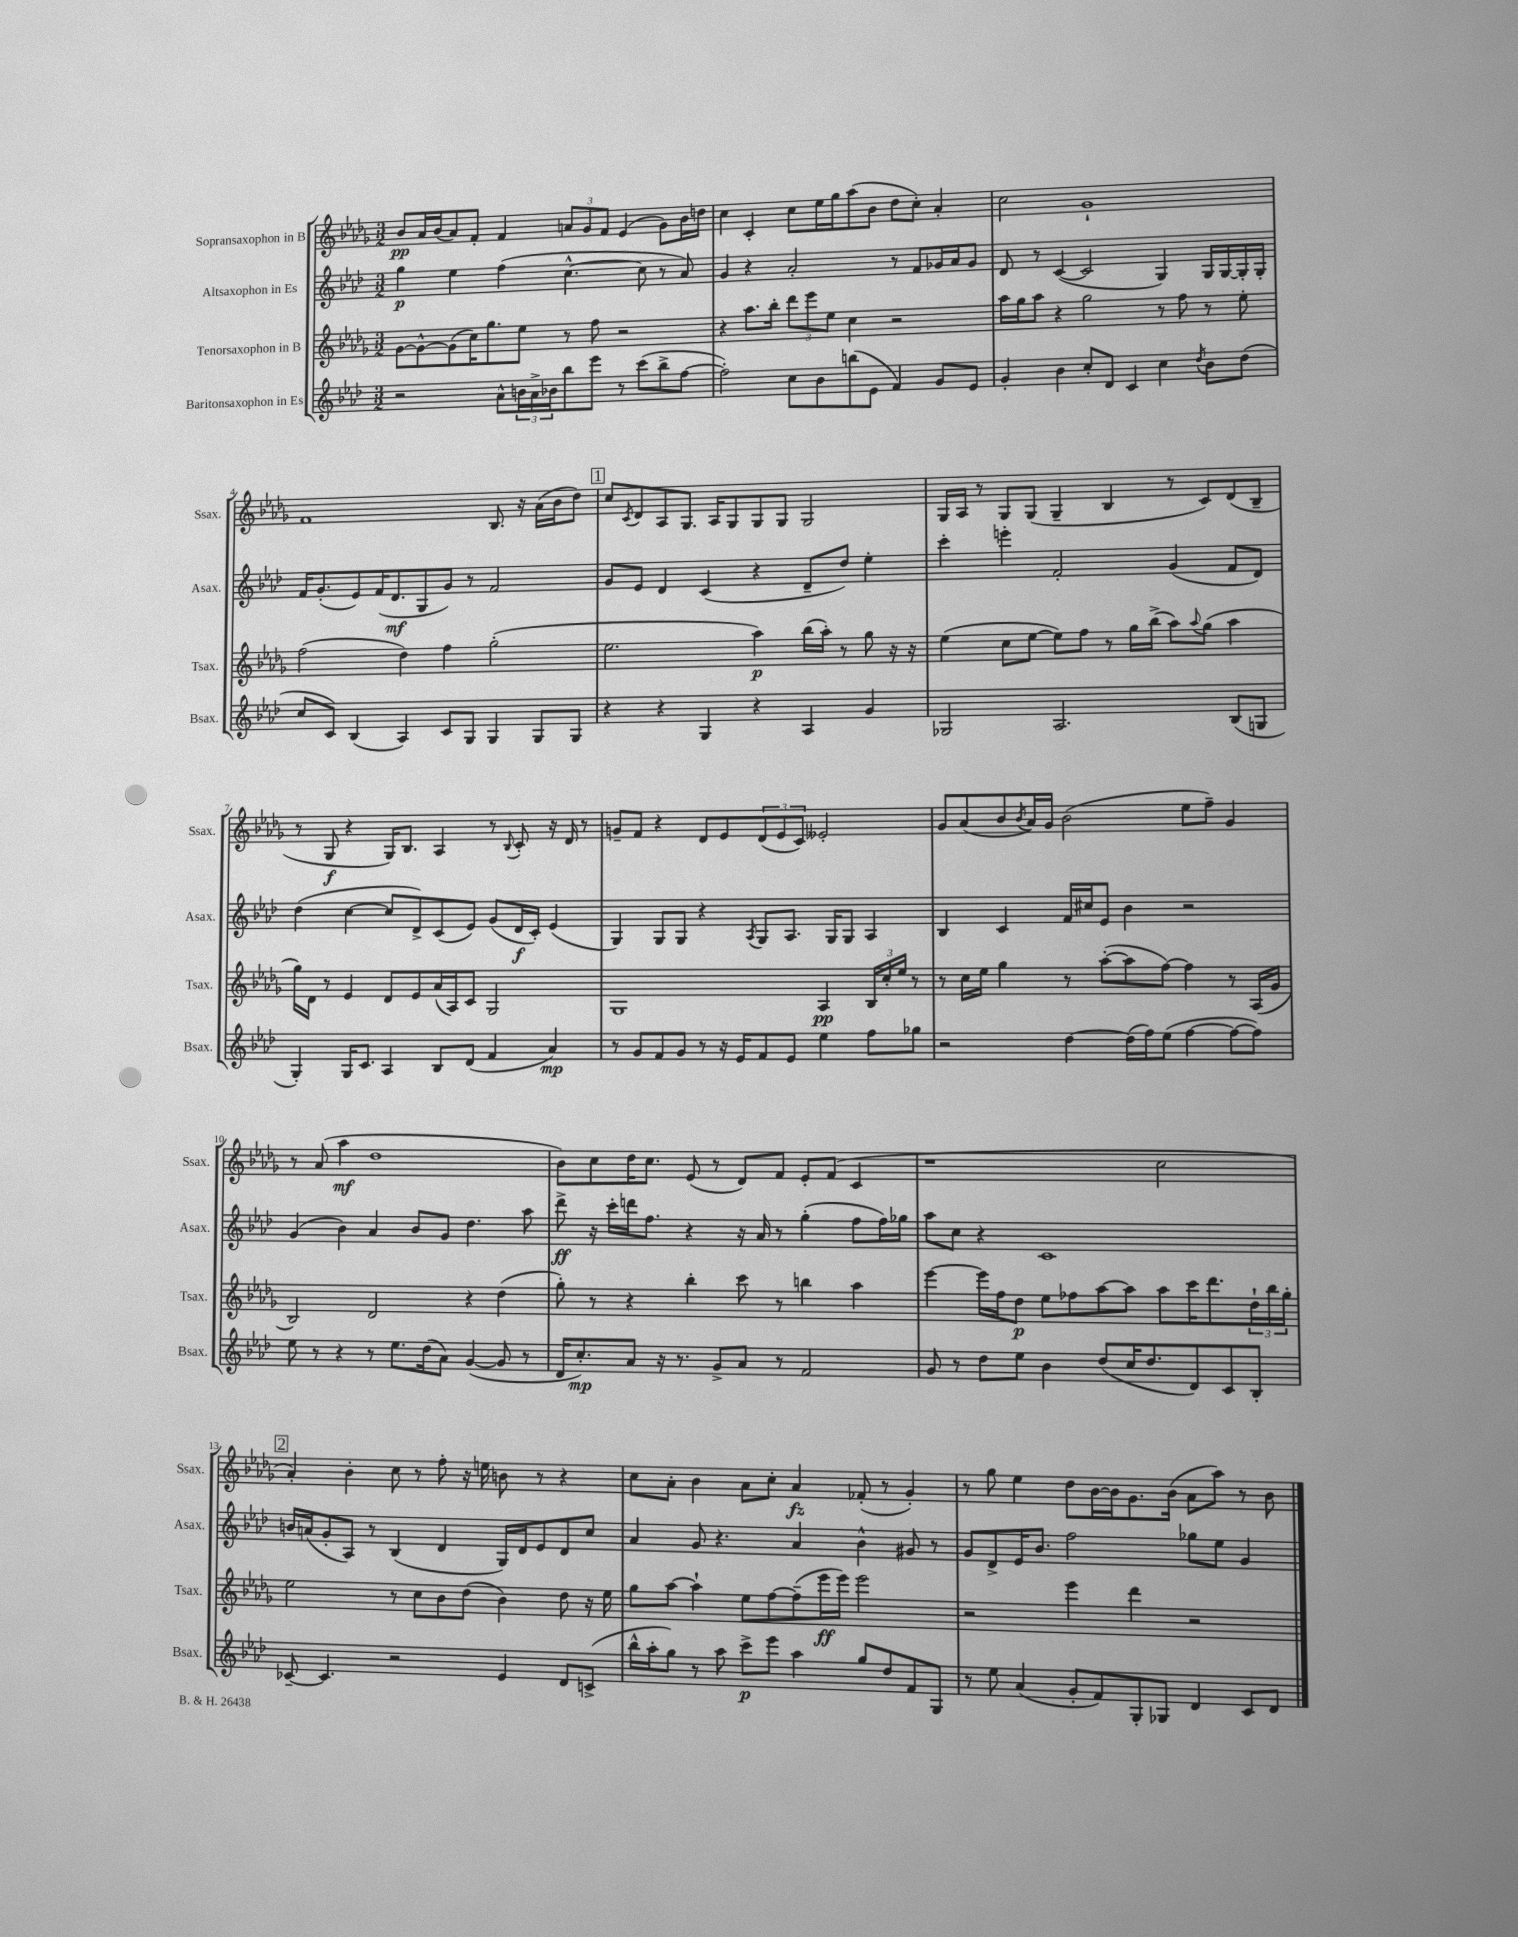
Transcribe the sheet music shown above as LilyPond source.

<<
\new StaffGroup <<
\new Staff = "s0" \with { instrumentName = "Sopransaxophon in B" shortInstrumentName = "Ssax." } {
    \clef treble \key des \major \numericTimeSignature \time 3/2
    bes'8\pp aes'16 bes'16( aes'8) f'8-. f'4 \tuplet 3/2 { a'8 ges'8 f'8 } ees'4( ges'8) bes'16 d''16 |
    c''4 c'4-. c''8 ees''16 ges''16 aes''8( bes'8 des''8 c''8-.) aes'4-. |
    c''2 ges'1-! |
    f'1 bes8. r16 aes'16( bes'16 des''8) |
    \mark \markup { \box "1" } c''8 \acciaccatura { c'8 } des'8 aes8 ges8. aes16 ges8 ges8 ges8 ges2 |
    ges16 aes16 r8 ges8 ges8( ges4-- bes4 r8 c'8) des'8( bes8-- |
    r8 ges8\f r4 ges16) bes8. aes4 r8 \appoggiatura { bes8 } c'8-. r16 des'16 r8 |
    g'8-- f'8 r4 des'8 ees'8 \tuplet 3/2 { des'8( ees'8 c'8) } eeses'2-. |
    ges'8 aes'8( bes'8 \acciaccatura { bes'8 } aes'16) ges'16 bes'2( ees''8 f''8--) ges'4 |
    r8 aes'8( aes''4\mf des''1 |
    bes'8) c''8 des''16 c''8. ees'8( r8 des'8) f'8 ees'8-. f'8( c'4 |
    r1 c''2 |
    \mark \markup { \box "2" } aes'4-.) bes'4-. c''8 r8 f''8-. r16 e''16 b'8 r8 r4 |
    c''8 aes'8-. bes'4 aes'8 c''8-. aes'4\fz fes'8-.( r8 ges'4-.) |
    r8 ges''8 ees''4 des''8 bes'16~ bes'16 ges'8. bes'16( aes'8 aes''8) r8 bes'8 \bar "|." |
}
\new Staff = "s1" \with { instrumentName = "Altsaxophon in Es" shortInstrumentName = "Asax." } {
    \clef treble \key aes \major \numericTimeSignature \time 3/2
    g''4\p ees''4 f''4( c''4.~-^ c''8 r8 aes'8) |
    g'4 r4 aes'2-. r8 f'8 ges'16 aes'16 ges'8 |
    des'8 r8 c'4~( c'2 g4) g16 g16~ g16-. g16-. |
    f'16 g'8.-.( ees'8) f'16( des'8.\mf g8 g'8) r8 f'2 |
    \mark \markup { \box "1" } g'8 ees'8 des'4 c'4( r4 des'8-- des''8) ees''4-. |
    c'''4-. e'''4-. f'2-. g'4( f'8 des'8) |
    des''4( c''4~ c''8 des'8->) c'8( ees'8) g'8( des'16\f c'16-.) ees'4( |
    g4) g8 g8 r4 \acciaccatura { aes8 } g8 aes8. g16 g8 aes4 |
    bes4 c'4 f'16 cis''16 ees'8 bes'4 r2 |
    g'4( bes'4) aes'4 bes'8 g'8 des''4. aes''8 |
    des'''8->\ff r16 c'''16-. d'''16 f''8. r4 r16 aes'16 r8 g''4-.( f''8 f''16) ges''16 |
    aes''8 c''8 r4 c'1 |
    \mark \markup { \box "2" } b'16 a'16( g'8-. aes8) r8 bes4( des'4 g16) des'16 ees'8 des'8 c''8 |
    aes'4 g'8 r4. aes'4 bes'4-^ gis'8 r8 |
    g'8 des'8-> ees'16 bes'8. f''2 ges''8 ees''8 g'4 \bar "|." |
}
\new Staff = "s2" \with { instrumentName = "Tenorsaxophon in B" shortInstrumentName = "Tsax." } {
    \clef treble \key des \major \numericTimeSignature \time 3/2
    ges'8~ ges'8~-^ ges'8( c''16) ges''8. ees''8 r8 f''8 r2 |
    r4 aes''8. bes''16-. \tuplet 3/2 { des'''8 ees'''8 ees''8 } c''4 r2 |
    aes''16 ges''16 aes''8 r4 ges''2 r8 f''8 r8 ees''8-. |
    f''2( des''4) f''4 ges''2-.( |
    \mark \markup { \box "1" } ees''2. aes''4\p) bes''16( aes''16-.) r8 ges''8 r16 r16 |
    ees''4( c''8 ees''8~ ees''8) f''8 r8 ges''16 bes''16->( aes''8) \appoggiatura { aes''8 } ges''8( aes''4 |
    ges''16) des'16 r8 ees'4 des'8 ees'8 aes'16( aes16) c'8 ges2 |
    ges1 aes4\pp \tuplet 3/2 { bes16 c''16-. ees''16 } r8 |
    r8 c''16 ees''16 ges''4 r8 aes''8~-.( aes''8 f''8~) f''4 r8 aes16( ges'16 |
    bes2) des'2 r4 des''4( |
    ges''8-.) r8 r4 bes''4-. c'''8 r8 b''4 aes''4 |
    ees'''4~ ees'''16 f''16 des''8\p ees''8 fes''8 aes''8~ aes''8 aes''8 c'''16 des'''8. \tuplet 3/2 { des''16-! bes''16 ges''16-. } |
    \mark \markup { \box "2" } ees''2 r8 c''8 bes'8 des''8( bes'4) des''8 r16 ees''16 |
    ges''8 aes''8~ aes''4-! ees''8 f''8~ f''8--( ees'''16\ff ees'''16) ees'''2 |
    r2 ees'''4 des'''4 r2 \bar "|." |
}
\new Staff = "s3" \with { instrumentName = "Baritonsaxophon in Es" shortInstrumentName = "Bsax." } {
    \clef treble \key aes \major \numericTimeSignature \time 3/2
    r2 aes'8-^ \tuplet 3/2 { b'16 aes'16-> bes'16 } bes''8 ees'''8 r8 c'''8( bes''8-> f''8~ |
    f''2-.) c''8 bes'8 b''8( ees'8 f'4) g'8 ees'8 |
    g'4-. bes'4 c''8-. des'8 c'4 c''4 \acciaccatura { des''8 } bes'8 des''8( |
    c''8 c'8) bes4( aes4) c'8 g8 g4 g8 g8 |
    \mark \markup { \box "1" } r4 r4 g4 r4 aes4 g'4 |
    ges2 aes2. bes8( g8 |
    g4-.) g16 c'8. aes4 bes8 des'8( f'4 aes'4\mp) |
    r8 g'8 f'8 g'8 r8 r16 ees'16 f'8 ees'8 ees''4 f''8 ges''8 |
    r2 des''4~ des''16( f''16) ees''8( f''4~ f''8~ f''8) |
    ees''8 r8 r4 r8 ees''8. des''16( aes'8) g'4~( g'8 r8 |
    des'16 c''8.-.\mp) aes'8 r16 r8. g'8-> aes'8 r8 f'2 |
    g'8 r8 des''8 ees''8 bes'4 des''8( c''16 des''8. des'8) c'8 bes8-. |
    \mark \markup { \box "2" } ces'8~-- ces'4. r2 ees'4 des'8 c'8->( |
    bes''16-^ aes''16-. g''8) r8 aes''8 c'''8->\p ees'''8 aes''4 g''8 des''8 f'8 g8 |
    r8 ees''8 aes'4( g'8-. f'8) g8-. ges8 des'4 c'8 des'8 \bar "|." |
}
>>
>>
